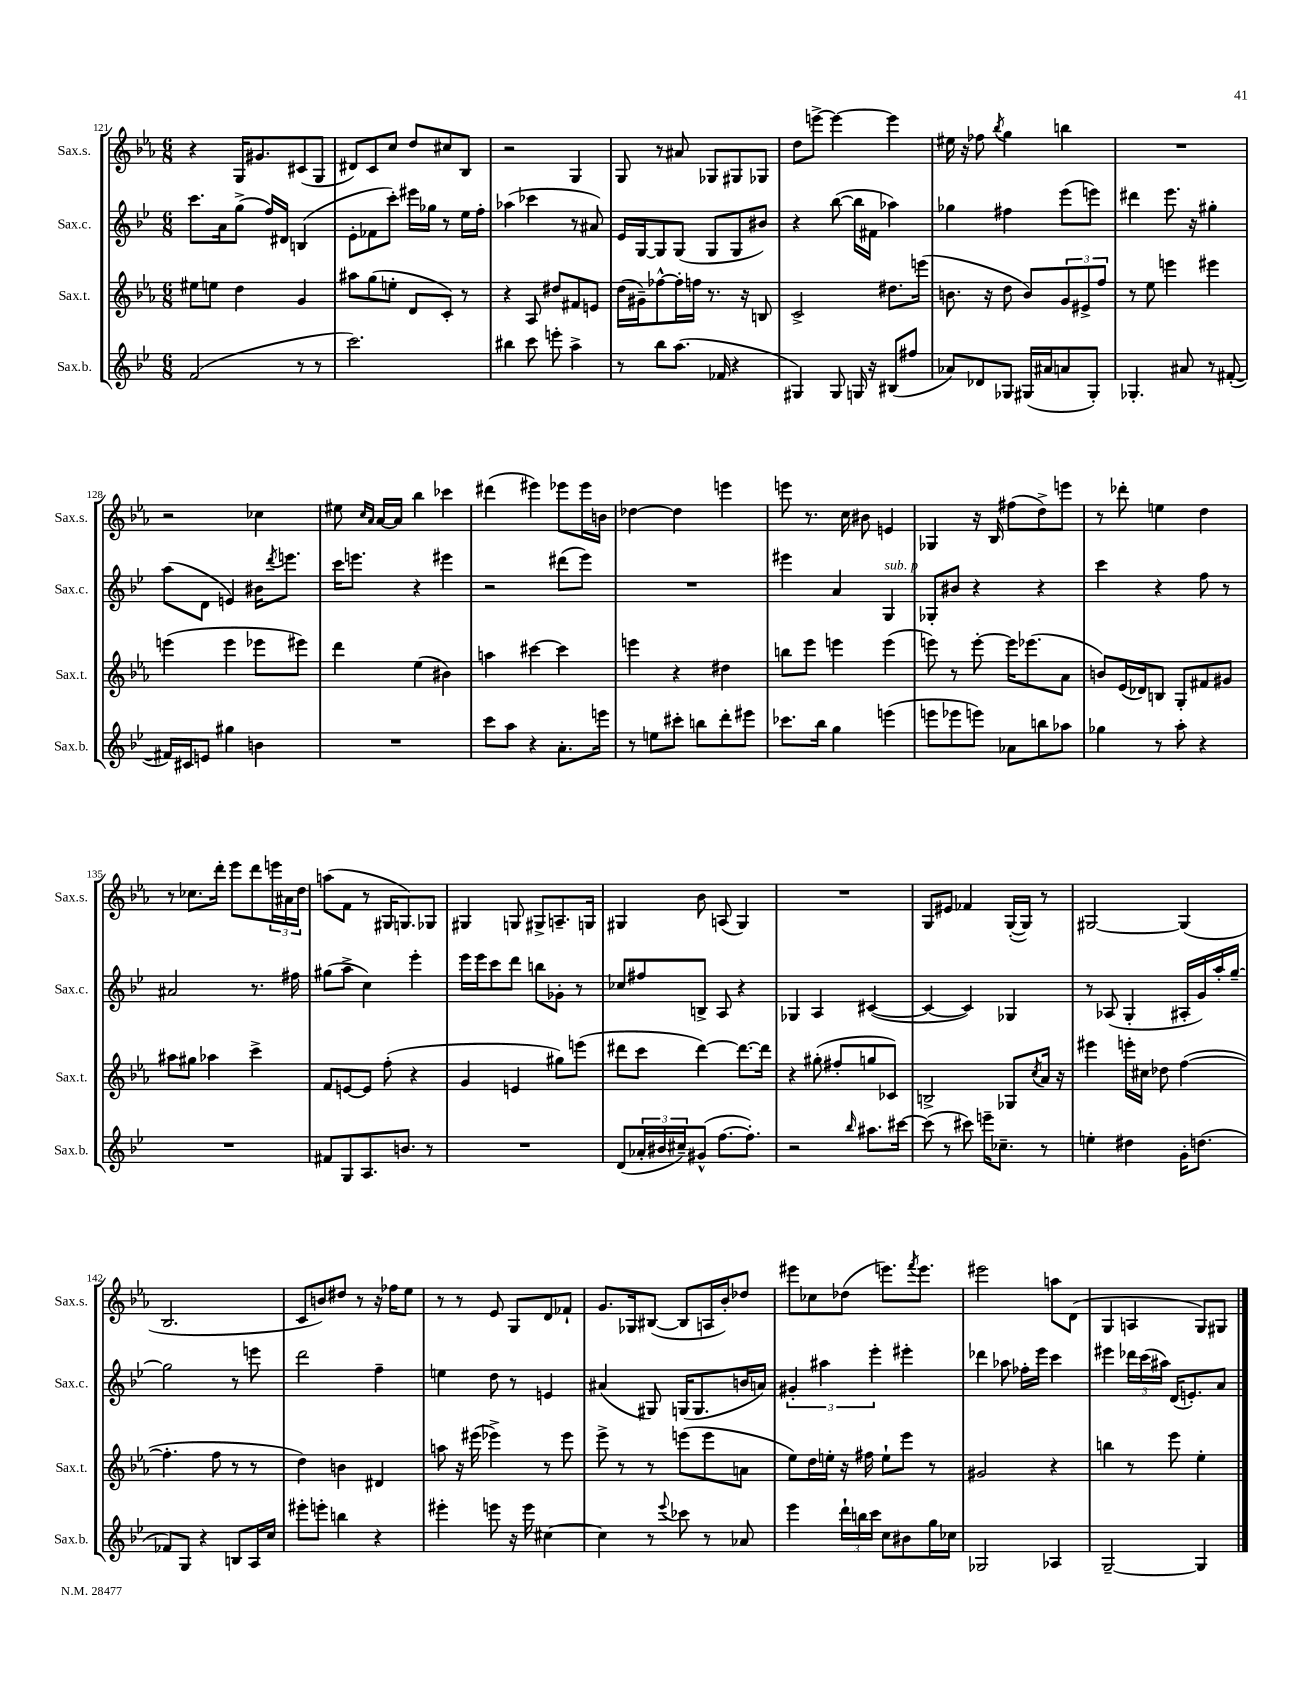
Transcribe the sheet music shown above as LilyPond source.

<<
\new StaffGroup <<
\new Staff = "s0" \with { instrumentName = "Sax.s." shortInstrumentName = "Sax.s." } {
    \clef treble \key ees \major \numericTimeSignature \time 6/8
    r4 g16 gis'8. cis'8( g8 |
    dis'8) c'8 c''8 d''8 cis''8 bes8 |
    r2 g4 |
    g8 r8 ais'8 ges8 gis8 ges8 |
    d''8 e'''8~-> e'''4~ e'''4 |
    eis''16 r16 fes''8 \acciaccatura { bes''8 } g''4 b''4 |
    R2. |
    r2 ces''4 |
    eis''8 \grace { c''16 aes'16 } aes'16~ aes'16 bes''4 ces'''4 |
    dis'''4( eis'''4) ees'''8 ees'''16 b'16 |
    des''4~ des''4 e'''4 |
    e'''8 r8. c''16 bis'8 e'4 |
    ges4 r16 bes16 fis''8( d''8->) e'''8 |
    r8 des'''8-. e''4 d''4 |
    r8 ces''8. d'''16-. ees'''8 d'''8 \tuplet 3/2 { e'''16 ais'16 d''16 } |
    a''8( f'8 r8 gis16 g8.) ges8 |
    gis4 g8 gis8-> a8.-- g16 |
    gis4 bes'8 a8( gis4) |
    R2. |
    g8 eis'8 fes'4 g16~-.( g16) r8 |
    gis2~ gis4( |
    bes2. |
    c'8 b'8) dis''8 r8 r16 fes''16 ees''8 |
    r8 r8 ees'8 g8 d'8 fes'8-! |
    g'8. ges16 bis8~( bis8 a16 bes'16-.) des''8 |
    eis'''8 ces''8 des''8( e'''8.) \acciaccatura { f'''8 } e'''8. |
    eis'''2 a''8 d'8( |
    g4 a4 g8) gis8 \bar "|." |
}
\new Staff = "s1" \with { instrumentName = "Sax.c." shortInstrumentName = "Sax.c." } {
    \clef treble \key bes \major \numericTimeSignature \time 6/8
    c'''8. a'16 g''8->( f''16) dis'16 b4( |
    ees'8-. fes'8 c'''8-.) eis'''16 ges''16 r8 ees''16 f''16-. |
    aes''4( ces'''4 r8 ais'8) |
    ees'16 g16~ g8 g8( g8 g8 bis'8) |
    r4 bes''8~( bes''16 fis'16 aes''4) |
    ges''4 fis''4 ees'''8( e'''8) |
    dis'''4 ees'''8. r16 gis''4-. |
    a''8( d'8 e'4) bis'16 \acciaccatura { d'''8 } e'''8. |
    c'''16 e'''8. r4 eis'''4 |
    r2 dis'''8( ees'''8) |
    R2. |
    eis'''4 a'4 g4^\markup { \italic "sub. p" } |
    ges8-. bis'8 r4 r4 |
    c'''4 r4 f''8 r8 |
    ais'2 r8. fis''16 |
    gis''8( a''8-> c''4) ees'''4-. |
    ees'''16 ees'''16 c'''8 d'''8 b''8 ges'8-. r8 |
    ces''8 fis''8 b8-> a8 r4 |
    ges4 a4 cis'4~( |
    cis'4~ cis'4) ges4 |
    r8 aes8( g4-. ais16-. g'16) a''16-. g''16~-- |
    g''2 r8 e'''8 |
    d'''2 f''4-- |
    e''4 d''8 r8 e'4 |
    ais'4( gis8) g16( g8. b'16 a'16) |
    \tuplet 3/2 { gis'4-. ais''4 ees'''4-. } eis'''4-. |
    des'''4 aes''8 fes''16-. ees'''16 c'''4 |
    eis'''4 \tuplet 3/2 { des'''16 c'''16( ais''16) } d'16( e'8.-.) a'8 \bar "|." |
}
\new Staff = "s2" \with { instrumentName = "Sax.t." shortInstrumentName = "Sax.t." } {
    \clef treble \key ees \major \numericTimeSignature \time 6/8
    eis''8 e''8 d''4 g'4 |
    ais''8 g''8( e''8-. d'8 c'8-.) r8 |
    r4 aes8 dis''8 fis'8 e'8 |
    d''16( gis'16--) fes''8~-^ fes''16-. f''16 r8. r16 b8 |
    c'2-> dis''8. e'''16( |
    b'8. r16 d''8 b'8) \tuplet 3/2 { g'8 eis'8-> f''8 } |
    r8 ees''8 e'''4 eis'''4 |
    e'''4( e'''4 ees'''8 eis'''8) |
    d'''4 ees''4( bis'4) |
    a''4 cis'''4~ cis'''4 |
    e'''4 r4 dis''4 |
    b''8 ees'''8 e'''4 e'''4( |
    e'''8) r8 e'''8~-. e'''16 ees'''8.( aes'8 |
    b'8) ees'16( des'16) b8 g8-. fis'8 gis'8 |
    ais''8 gis''8 aes''4 c'''4-> |
    f'8 e'8~ e'8 f''8-.( r4 |
    g'4 e'4 gis''8) e'''8( |
    dis'''8 c'''8 dis'''4~) dis'''8.~ dis'''16 |
    r4 gis''8-.( fis''8-. g''8 ces'8) |
    b2-> ges8 \acciaccatura { c''8 } aes'16 r16 |
    eis'''4 e'''16-. cis''16 des''8 f''4~( |
    f''4.-. f''8 r8 r8 |
    d''4) b'4 dis'4 |
    a''8 r16 eis'''16( ees'''4->) r8 ees'''8 |
    ees'''8-> r8 r8 e'''8( e'''8 a'8 |
    ees''8) d''16 e''16-. r16 fis''16 e''8-! ees'''8 r8 |
    gis'2 r4 |
    b''4 r8 ees'''8 ees''4-. \bar "|." |
}
\new Staff = "s3" \with { instrumentName = "Sax.b." shortInstrumentName = "Sax.b." } {
    \clef treble \key bes \major \numericTimeSignature \time 6/8
    f'2( r8 r8 |
    c'''2.) |
    bis''4 c'''8 e'''8-. a''4-> |
    r8 bes''8 a''8.( fes'16 r4 |
    gis4) gis8 g16 r16 bis8( fis''8 |
    aes'8) des'8 ges8 gis16( ais'16 a'8 gis8-.) |
    ges4.-. ais'8 r8 fis'8~-.( |
    fis'16) cis'16 e'8 gis''4 b'4 |
    R2. |
    c'''8 a''8 r4 a'8.-. e'''16 |
    r8 e''8 cis'''8-. b''8 d'''8-. eis'''8 |
    ces'''8. bes''16 g''4 e'''4( |
    e'''8 ees'''8 e'''8) aes'8 b''8 aes''8 |
    ges''4 r8 a''8-. r4 |
    R2. |
    fis'8 g8 a8. b'8. r8 |
    R2. |
    d'8( \tuplet 3/2 { aes'16-. bis'16 cis''16--) } gis'8-^( f''8.~ f''8.-.) |
    r2 \grace { bes''16 } ais''8. cis'''16~ |
    cis'''8( r8 cis'''8) e'''16-- ces''8.-- r8 |
    e''4-. dis''4 g'16-. d''8.( |
    fes'8) g8 r4 b8 a16 c''16 |
    eis'''8-. e'''8-. b''4 r4 |
    eis'''4-. e'''8 r16 e'''16 cis''4~ |
    cis''4 r8 \appoggiatura { ees'''8 } ces'''8 r8 aes'8 |
    ees'''4 \tuplet 3/2 { d'''16-! b''16 c'''16 } c''8 bis'8 g''16 ces''16 |
    ges2 aes4 |
    g2~-- g4 \bar "|." |
}
>>
>>
\layout { \context { \Score currentBarNumber = #121 } }
